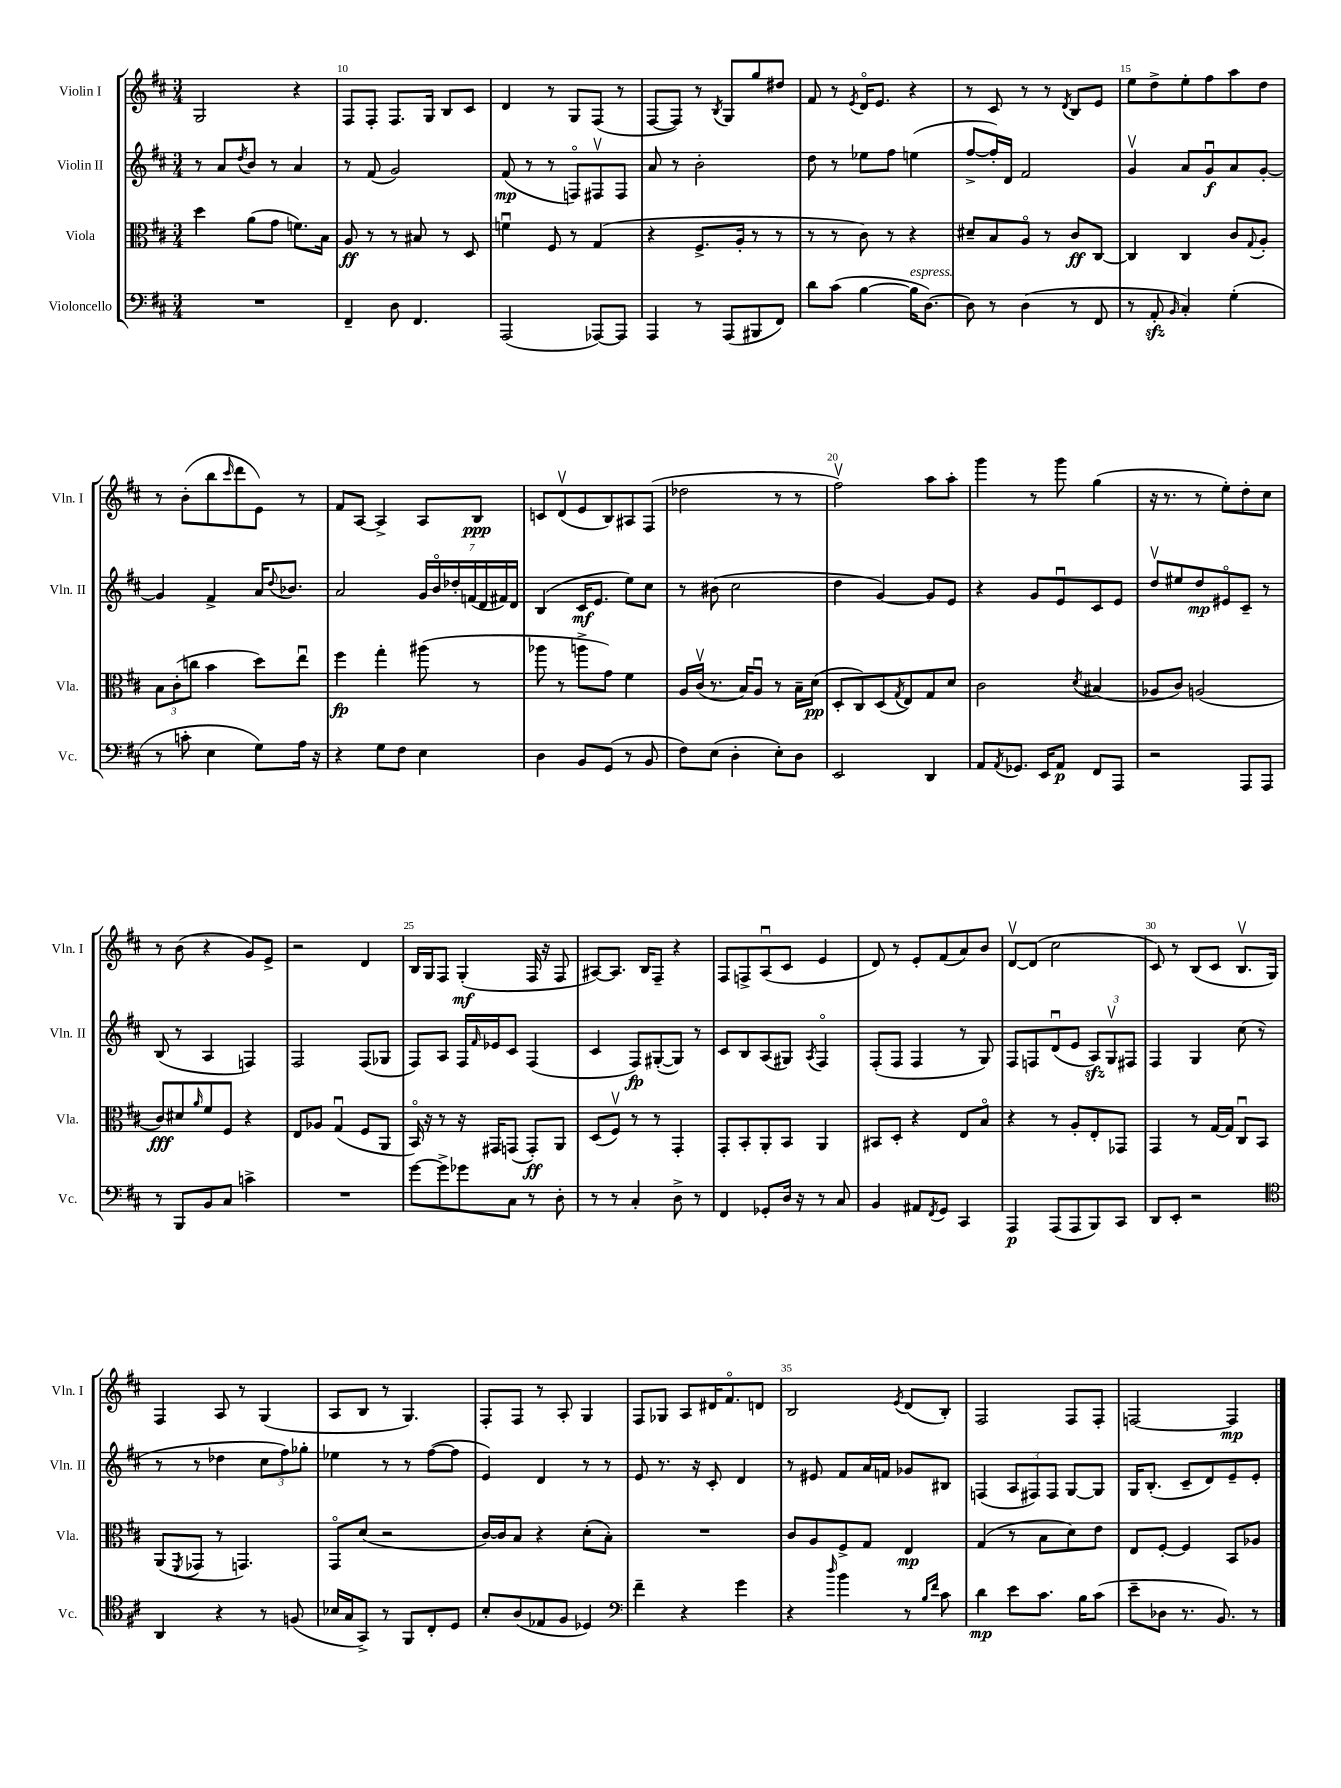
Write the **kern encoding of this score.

**kern	**kern	**kern	**kern
*staff4	*staff3	*staff2	*staff1
*clefF4	*clefC3	*clefG2	*clefG2
*k[f#c#]	*k[f#c#]	*k[f#c#]	*k[f#c#]
*M3/4	*M3/4	*M3/4	*M3/4
2.r	4dd\	8r	2G/
.	.	8a/L	.
.	.	8qdd/	.
.	(8a\L	8b/J	.
.	8g\J	8r	.
.	8.f\L)	4a/	4r
.	16B\Jk	.	.
=	=	=	=
4FF#~/	8A/	8r	8F#/L
.	8r	(8f#/	8F#'/J
8D\	8r	2g/)	8.F#/L
4.FF#/	8B#/	.	.
.	.	.	16G/Jk
.	8r	.	8B/L
.	8D/	.	8c#/J
=	=	=	=
(2AAA/	4fu\	(8f#/	4d/
.	.	8r	.
.	8F#/	8r	8r
.	8r	8Fo/L)	8G/L
[8AAA-/L)	(4G/	8F#v/	(8F#/J
8AAA-/]J	.	8F#/J	8r
=	=	=	=
4AAA/	4r	8a/	[8F#/L
.	.	8r	8F#/]J)
8r	8.F#^/L	2b'\	8r
.	.	.	8qB/
(8AAA/L	.	.	8G/L
.	16A'/Jk	.	.
8BBB#/	8r	.	8gg/
8FF#/J)	8r	.	8dd#/J
=	=	=	=
8d\L	8r	8dd\	8f#/
(8c#\J	8r	8r	8r
.	.	.	8qe/
[4B\	8c#\)	8ee-\L	16do/LK
.	.	.	8.e/J
.	8r	8ff#\J	.
16B\]LK	4r	(4ee\	4r
[8.D\J)	.	.	.
=	=	=	=
8D\]	8d#~/L	[8ff#^/L	8r
8r	8B/	16ff#'/]L)	8c#/
.	.	16d/JJ	.
(4D\	8Ao/J	2f#/	8r
.	8r	.	8r
.	.	.	8qd/
8r	8c#/L	.	8B/L
8FF#/	[8C#/J	.	8e/J
=	=	=	=
8r	4C#/]	4gv/	8ee\L
8AA'/	.	.	8dd^\
16qqBB/	.	.	.
4C#'/)	4C#/	8a/L	8ee'\
.	.	8gu/	8ff#\
(4G'\	8c#/L	8a/	8aa\
.	8qqG/	.	.
.	8A'/J	[8g'/J	8dd\J
=	=	=	=
8r	12B\L	4g/]	8r
.	(12c#'\	.	.
8c'\	.	.	(8b'\L
.	12cc\J	.	.
4E\	4b\	4f#^/	8bb\
.	.	.	16qqccc#/
.	.	.	8ddd\
8G\L)	8dd\L)	16a/LK	8e\J)
.	.	8qqdd/	.
.	.	8.b-/J	.
16A\Jk	8eeu\J	.	8r
16r	.	.	.
=	=	=	=
4r	4ff#\	2a/	8f#/L
.	.	.	[8A/J
8G\L	4gg'\	.	4A^/]
8F#\J	.	.	.
4E\	(8aa#\	28g/LL	8A/L
.	.	28bo/	.
.	.	28dd-'/	.
.	.	(28f/	.
.	8r	.	8B/J
.	.	28d/	.
.	.	28f#/)	.
.	.	28d/JJ	.
=	=	=	=
4D\	8aa-\	(4B/	8c/L
.	8r	.	(8dv/
8BB/L	8aa^\L	16c#/LK	8e/
.	.	8.e/J	.
(8GG/J	8g\J)	.	8B/)
8r	4f#\	8ee\L)	8A#/
8BB/	.	8cc#\J	(8F#/J
=	=	=	=
8F#\L)	16A/LL	8r	2dd-\
.	(16c#v/JJ	.	.
(8E\J	8.r	(8b#\	.
4D'\	.	2cc#\	.
.	16B/LK)	.	.
.	8Au/J	.	.
8E'\L)	8r	.	8r
8D\J	16B~\LL	.	8r
.	(16d\JJ	.	.
=	=	=	=
2EE/	8D'/L	4dd\	2ff#v\)
.	8C#/)	.	.
.	(8D/	[4g/)	.
.	8qG/	.	.
.	8E/)	.	.
4DD/	8G/	8g/]L	8aa\L
.	8d/J	8e/J	8aa'\J
=	=	=	=
8AA/L	2c#\	4r	4ggg\
8qAA/	.	.	.
8.GG-/J	.	.	.
.	.	8g/L	8r
16EE/LK	.	.	.
8AA/J	.	8eu/	8ggg\
.	8qd/	.	.
8FF#/L	(4B#/	8c#/	(4gg\
8AAA/J	.	8e/J	.
=	=	=	=
2r	8A-/L	8ddv/L	16r
.	.	.	8.r
.	8c#/J)	8ee#/	.
.	(2A/	8dd/	8r
.	.	8e#o/	8ee'\L)
8AAA/L	.	8c#~/J	8dd'\
8AAA/J	.	8r	8cc#\J
=	=	=	=
8r	8c#/L)	(8B/	8r
8BBB/L	8d#/	8r	(8b\
.	16qqa/	.	.
8BB/	8f#/	4A/	4r
8C#/J	8F#/J	.	.
4c^\	4r	4F/)	8g/L)
.	.	.	8e^/J
=	=	=	=
2.r	8E/L	2F#/	2r
.	8A-/J	.	.
.	(4Gu/	.	.
.	8F#/L	(8F#/L	4d/
.	8AA/J	8G-/J	.
=	=	=	=
[8g\L	16BBo/)	8F#/L)	16B/LL
.	16r	.	16G/J
8g^\]	8r	8A/J	8F#/J
8g-\	16r	16F#/LL	(4G'/
.	.	16qqf#/	.
.	16GG#/LK	16e-/J	.
8C#\J	(8GG/J	8c#/J	.
8r	8GG'/L)	(4F#/	16F#/
.	.	.	16r
8D'\	8AA/J	.	8F#/
=	=	=	=
8r	(8D/L	4c#/	[8A#/L)
8r	8F#v/J)	.	8.A#/]J
4C#'/	8r	8F#/L)	.
.	.	.	16B/LK
.	8r	([8G#'/	8F#~/J
8D^\	4GG'/	8G#/]J)	4r
8r	.	8r	.
=	=	=	=
4FF#/	8GG'/L	8c#/L	8F#/L
.	8BB'/	8B/	8F^/
8GG-'/L	8AA'/	(8A/	(8Au/
16D/Jk	8BB/J	8G#/J)	8c#/J
16r	.	.	.
.	.	8qA/	.
8r	4AA/	4F#o/	4e/
8C#/	.	.	.
=	=	=	=
4BB/	8BB#/L	(8F#'/L	8d/)
.	8D'/J	8F#/J	8r
8AA#/L	4r	4F#/	8e'/L
8qFF#/	.	.	.
8GG/J	.	.	(8f#/
4CC#/	8E/L	8r	8a/)
.	8Bo/J	8G/)	8b/J
=	=	=	=
4AAA/	4r	8F#/L	[8dv/L
.	.	8F/	(8d/]J
(8AAA/L	8r	(8du/	2cc#\
8AAA/	8A'/L	8e/J	.
8BBB/)	8E'/	12A/L)	.
.	.	12Gv/	.
8CC#/J	8GG-/J	.	.
.	.	12F#/J	.
=	=	=	=
8DD/L	4GG/	4F#/	8c#/)
8EE'/J	.	.	8r
2r	8r	4G/	(8B/L
.	[16G/LL	.	8c#/J
.	16G/]JJ	.	.
.	8C#u/L	(8cc#\	8.Bv/L
.	8BB/J	8r	.
.	.	.	16G/Jk)
=	=	=	=
*clefC4	*	*	*
4AA/	(8AA/L	8r	4F#/
.	8qFF#/	.	.
.	8GG-/J	8r	.
4r	8r	4dd-\	8A/
.	4.GG/)	.	8r
8r	.	12cc#\L	(4G/
.	.	12ff#\)	.
(8F/	.	.	.
.	.	12gg-'\J	.
=	=	=	=
16B-/LL	8GGo/L	4ee-\	8A/L
16G/J	.	.	.
8GG^/J)	(8d/J	.	8B/J
8r	2r	8r	8r
8FF#/L	.	8r	4.G/)
8C#'/	.	([8ff#\L	.
8D/J	.	8ff#\]J	.
=	=	=	=
8B'/L	[16c#/LL)	4e/)	8F#'/L
.	16c#/]J	.	.
(8A/	8B/J	.	8F#/J
8E-/	4r	4d/	8r
8F#/J	.	.	8A'/
4D-/)	(8d'\L	8r	4G/
.	8B'\J)	8r	.
=	=	=	=
*clefF4	*	*	*
4f#~\	2.r	8e/	8F#/L
.	.	8.r	8G-/J
4r	.	.	8A/L
.	.	16r	.
.	.	8c#'/	16d#/K
.	.	.	8.f#o/
4g\	.	4d/	.
.	.	.	8d/J
=	=	=	=
4r	8c#/L	8r	2B/
.	8A/	8e#/	.
16qqdd/	.	.	.
4b\	8F#^/	8f#/L	.
.	8G/J	16a/L	.
.	.	16f/JJ	.
.	.	.	8qe/
8r	4E/	8g-/L	(8d/L
16qqB/LL	.	.	.
16qqf#/JJ	.	.	.
8c#\	.	8B#/J	8B'/J)
=	=	=	=
4d\	(4G/	(4F/	2F#/
8e\L	8r	12A/L	.
.	.	12F#/)	.
8.c#\J	8B\L	.	.
.	.	12F#/J	.
.	8d\)	[8G/L	8F#/L
16B\LK	.	.	.
(8c#\J	8e\J	8G/]J	8F#'/J
=	=	=	=
8e~\L	8E/L	16G/LK	[2F/
.	.	(8.B'/J	.
8D-\J	[8F#'/J	.	.
8.r	4F#/]	8c#~/L	.
.	.	8d/)	.
8.BB/)	.	.	.
.	8BB/L	8e~/	4F/]
8r	8A-/J	8e'/J	.
==	==	==	==
*-	*-	*-	*-
